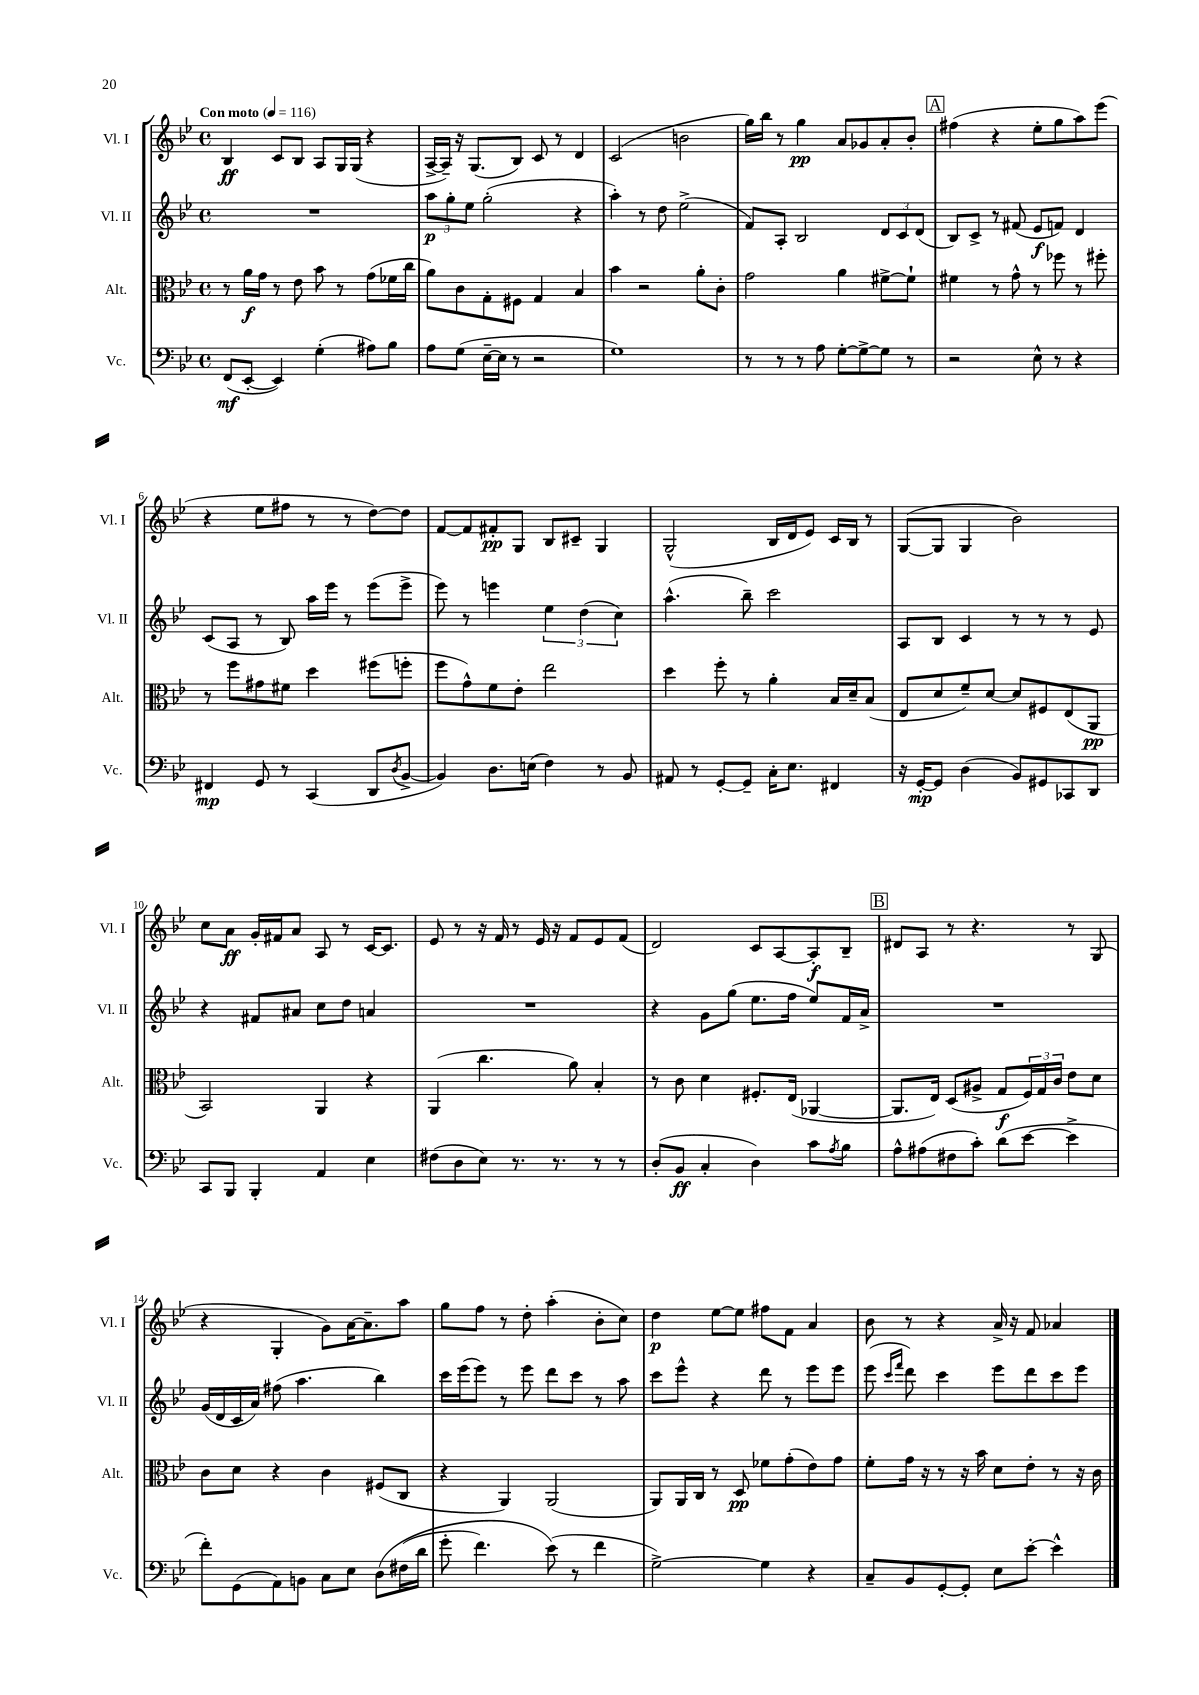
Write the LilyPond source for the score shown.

<<
\new StaffGroup <<
\new Staff = "s0" \with { instrumentName = "Vl. I" shortInstrumentName = "Vl. I" } {
    \clef treble \key bes \major \defaultTimeSignature \time 4/4 \tempo "Con moto" 4 = 116
    bes4\ff c'8 bes8 a8 g16 g16( r4 |
    a16~-> a16--) r16 g8.( bes8) c'8 r8 d'4 |
    c'2( b'2 |
    g''16) bes''16 r8 g''4\pp a'8 ges'8 a'8-. bes'8-. |
    \mark \markup { \box "A" } fis''4( r4 ees''8-. g''8 a''8) ees'''8( |
    r4 ees''8 fis''8 r8 r8 d''8~) d''8 |
    f'8~ f'8 fis'8-.\pp g8 bes8 cis'8-- g4 |
    g2-^( bes16 d'16 ees'8) c'16 bes16 r8 |
    g8~( g8 g4 bes'2) |
    c''8 a'8\ff g'16-. fis'16 a'8 a8 r8 c'16~ c'8. |
    ees'8 r8 r16 f'16 r8 ees'16 r16 f'8 ees'8 f'8( |
    d'2) c'8 a8~ a8-.\f bes8-- |
    \mark \markup { \box "B" } dis'8 a8 r8 r4. r8 g8( |
    r4 g4-. g'8) a'16~ a'8.-- a''8 |
    g''8 f''8 r8 d''8-. a''4-.( bes'8-. c''8) |
    d''4\p ees''8~ ees''8 fis''8 f'8 a'4 |
    bes'8 r8 r4 a'16-> r16 f'8 aes'4 \bar "|." |
}
\new Staff = "s1" \with { instrumentName = "Vl. II" shortInstrumentName = "Vl. II" } {
    \clef treble \key bes \major \defaultTimeSignature \time 4/4
    R1 |
    \tuplet 3/2 { a''8\p g''8-. ees''8 } g''2-.( r4 |
    a''4-.) r8 d''8 ees''2->( |
    f'8) a8-. bes2 \tuplet 3/2 { d'8 c'8 d'8( } |
    \mark \markup { \box "A" } bes8) c'8-> r8 fis'8( ees'8\f f'8) d'4 |
    c'8( a8 r8 bes8) a''16 ees'''16 r8 ees'''8( ees'''8-> |
    ees'''8) r8 e'''4 \tuplet 3/2 { ees''4 d''4( c''4) } |
    a''4.-^( bes''8--) c'''2 |
    a8 bes8 c'4 r8 r8 r8 ees'8 |
    r4 fis'8 ais'8 c''8 d''8 a'4 |
    R1 |
    r4 g'8 g''8( ees''8. f''16 ees''8) f'16 a'16-> |
    \mark \markup { \box "B" } R1 |
    g'16( d'16 c'16 a'16) fis''8( a''4. bes''4) |
    c'''16 ees'''16( ees'''8) r8 ees'''8 d'''8 c'''8 r8 a''8 |
    c'''8 ees'''8-^ r4 d'''8 r8 ees'''8 ees'''8 |
    ees'''8( \grace { c'''16 f'''16 } d'''8) c'''4 ees'''8 d'''8 c'''8 ees'''8 \bar "|." |
}
\new Staff = "s2" \with { instrumentName = "Alt." shortInstrumentName = "Alt." } {
    \clef alto \key bes \major \defaultTimeSignature \time 4/4
    r8 a'16\f g'16 r8 ees'8 bes'8 r8 g'8( fes'16 c''16 |
    a'8) c'8 g8-. fis8 g4 bes4 |
    bes'4 r2 a'8-. c'8-. |
    g'2 a'4 fis'8~-> fis'8-! |
    \mark \markup { \box "A" } fis'4 r8 g'8-^ r8 fes''8 r8 fis''8-. |
    r8 f''8 gis'8 fis'8 d''4 fis''8( f''8-. |
    f''8 g'8-^) f'8 ees'8-. ees''2 |
    d''4 f''8-. r8 a'4-. bes16 d'16-- bes8( |
    ees8 d'8 f'8--) d'8~ d'8 fis8 ees8( a,8\pp |
    bes,2) a,4 r4 |
    a,4( c''4. a'8) bes4-. |
    r8 c'8 d'4 fis8.-. ees16( aes,4~ |
    \mark \markup { \box "B" } aes,8. ees16) d8( ais8-> g8\f \tuplet 3/2 { f16) g16 c'16 } ees'8 d'8 |
    c'8 d'8 r4 c'4 fis8( c8 |
    r4 a,4) a,2( |
    a,8) a,16 c16 r8 d8\pp fes'8 g'8-.( ees'8) g'8 |
    f'8-. g'16 r16 r8 r16 bes'16 d'8 ees'8-. r8 r16 c'16 \bar "|." |
}
\new Staff = "s3" \with { instrumentName = "Vc." shortInstrumentName = "Vc." } {
    \clef bass \key bes \major \defaultTimeSignature \time 4/4
    f,8\mf( ees,8~-. ees,4) g4-.( ais8) bes8 |
    a8 g8( ees16~-- ees16 r8 r2 |
    g1) |
    r8 r8 r8 a8 g8~-. g8~-> g8 r8 |
    \mark \markup { \box "A" } r2 ees8-^ r8 r4 |
    fis,4\mp g,8 r8 c,4( d,8 \acciaccatura { d8 } bes,8~-> |
    bes,4) d8. e16( f4) r8 bes,8 |
    ais,8 r8 g,8~-. g,8-- c16-. ees8. fis,4 |
    r16 g,16~-.\mp g,8 d4( bes,8) gis,8 ces,8 d,8 |
    c,8 bes,,8 bes,,4-. a,4 ees4 |
    fis8( d8 ees8) r8. r8. r8 r8 |
    d8-.( bes,8\ff c4-. d4) c'8 \acciaccatura { a8 } bes8 |
    \mark \markup { \box "B" } a8-^ ais8( fis8 c'8-.) d'8( ees'8~ ees'4-> |
    f'8-.) g,8( a,8) b,8 c8 ees8 d8\( fis16( d'16 |
    g'8-. f'4.) ees'8(\) r8 f'4 |
    g2~->) g4 r4 |
    c8-- bes,8 g,8~-. g,8-. ees8 ees'8~-. ees'4-^ \bar "|." |
}
>>
>>
